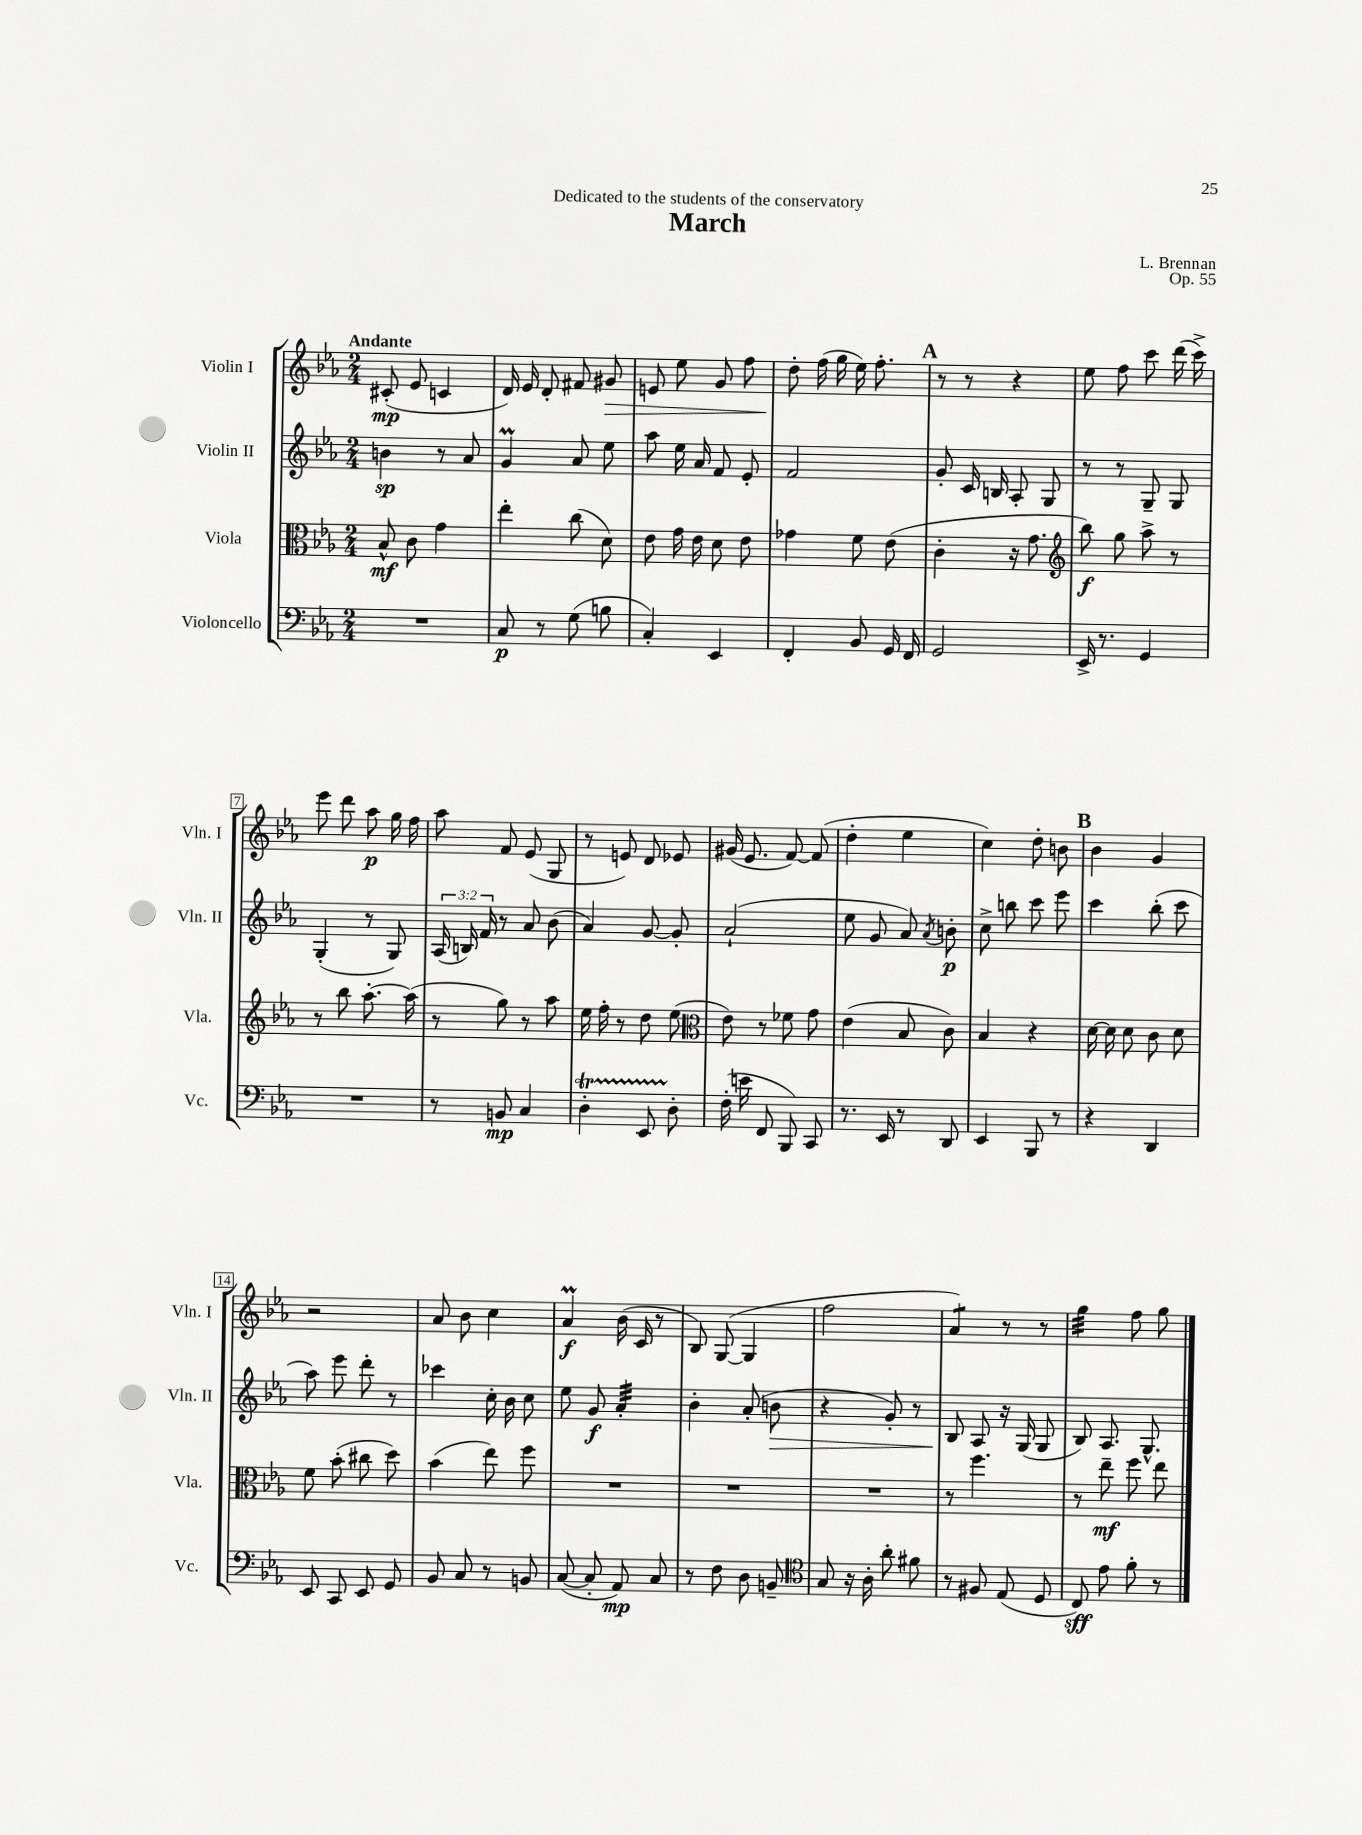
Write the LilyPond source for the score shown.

\header { title = "March" composer = "L. Brennan" dedication = "Dedicated to the students of the conservatory" opus = "Op. 55" }
<<
\new StaffGroup <<
\new Staff = "s0" \with { instrumentName = "Violin I" shortInstrumentName = "Vln. I" } {
    \clef treble \key ees \major \numericTimeSignature \time 2/4 \tempo "Andante"
    \autoBeamOff cis'8-.\mp( ees'8 c'4 |
    d'16) ees'16 d'8-. fis'8 gis'8\> |
    e'8 ees''8 g'8 f''8 |
    d''8-.\! f''16( g''16 ees''16) f''8.-. |
    \mark \markup { \bold "A" } r8 r8 r4 |
    ees''8 f''8 c'''8 d'''16( c'''16->) |
    ees'''8 d'''8 aes''8\p g''16 f''16 |
    aes''8 f'8 ees'8( g8 |
    r8 e'8) d'8 ees'8 |
    gis'16( ees'8. f'8~) f'8( |
    d''4-. ees''4 |
    c''4) d''8-. b'8 |
    \mark \markup { \bold "B" } bes'4 g'4 |
    r2 |
    aes'8 bes'8 c''4 |
    aes'4\prall\f bes'16( c'16 r8 |
    bes8) g8~( g4 |
    f''2 |
    aes'4:8) r8 r8 |
    g''4:32 f''8 g''8 \bar "|." |
}
\new Staff = "s1" \with { instrumentName = "Violin II" shortInstrumentName = "Vln. II" } {
    \clef treble \key ees \major \numericTimeSignature \time 2/4 \override Staff.TupletNumber.text = #tuplet-number::calc-fraction-text
    \autoBeamOff b'4\sp r8 aes'8 |
    g'4\prall aes'8 ees''8 |
    aes''8 ees''16 aes'16 f'8 ees'8-. |
    f'2 |
    \mark \markup { \bold "A" } g'8-. c'16 b16 aes8-. g8 |
    r8 r8 g8-- g8 |
    g4-.( r8 g8) |
    \tuplet 3/2 { aes16( b16) f'16 } r8 aes'8 bes'8( |
    aes'4) g'8~ g'8-. |
    aes'2-!( |
    ees''8 g'8 aes'8) \acciaccatura { aes'8 } b'8-.\p |
    c''8-> b''8 c'''8 ees'''8 |
    \mark \markup { \bold "B" } c'''4 bes''8-.( c'''8 |
    aes''8) ees'''8 d'''8-. r8 |
    ces'''4 c''16-. bes'16 c''8 |
    ees''8 g'8\f aes'4:32-. |
    bes'4-. aes'8-.( b'8\> |
    r4 g'8-.) r8 |
    bes8\! aes8 r16 g16( g8 |
    bes8) aes8. g8.-^ \bar "|." |
}
\new Staff = "s2" \with { instrumentName = "Viola" shortInstrumentName = "Vla." } {
    \clef alto \key ees \major \numericTimeSignature \time 2/4
    \autoBeamOff bes8-^\mf c'8 g'4 |
    ees''4-. c''8( d'8) |
    ees'8 g'16 ees'16 d'8 ees'8 |
    ges'4 f'8 ees'8( |
    \mark \markup { \bold "A" } c'4-. r16 g'8. |
    \clef treble bes''8\f) g''8 aes''8-> r8 |
    r8 bes''8 aes''8.~-. aes''16( |
    r8 g''8) r8 aes''8 |
    ees''16 f''16-. r8 d''8 ees''8( |
    \clef alto ees'8) r8 fes'8 g'8 |
    ees'4( bes8 c'8) |
    bes4 r4 |
    \mark \markup { \bold "B" } d'16~ d'16 d'8 c'8 d'8 |
    f'8 bes'8-.( cis''8 d''8) |
    bes'4( ees''8) f''8 |
    R2 |
    R2 |
    R2 |
    r8 f''4. |
    r8 ees''8--\mf f''8 ees''8 \bar "|." |
}
\new Staff = "s3" \with { instrumentName = "Violoncello" shortInstrumentName = "Vc." } {
    \clef bass \key ees \major \numericTimeSignature \time 2/4
    \autoBeamOff R2 |
    c8\p r8 g8( b8 |
    c4-.) ees,4 |
    f,4-. bes,8 g,16 f,16 |
    \mark \markup { \bold "A" } g,2 |
    ees,16-> r8. g,4 |
    R2 |
    r8 b,8\mp c4 |
    d4-.\startTrillSpan ees,8 d8-.\stopTrillSpan |
    f16-.( e'16 f,8 bes,,8) c,8 |
    r8. ees,16 r8 d,8 |
    ees,4 bes,,8 r8 |
    \mark \markup { \bold "B" } r4 d,4 |
    ees,8 c,8 ees,8 g,8 |
    bes,8 c8 r8 b,8 |
    c8~( c8-. aes,8\mp) c8 |
    r8 f8 d8 b,8-- |
    \clef tenor g8 r16 aes16-. aes'8-. fis'8 |
    r8 fis8 ees8( d8 |
    c8\sff) ees'8 f'8-. r8 \bar "|." |
}
>>
>>
\layout { \context { \Score \override BarNumber.stencil = #(make-stencil-boxer 0.1 0.3 ly:text-interface::print) } }
